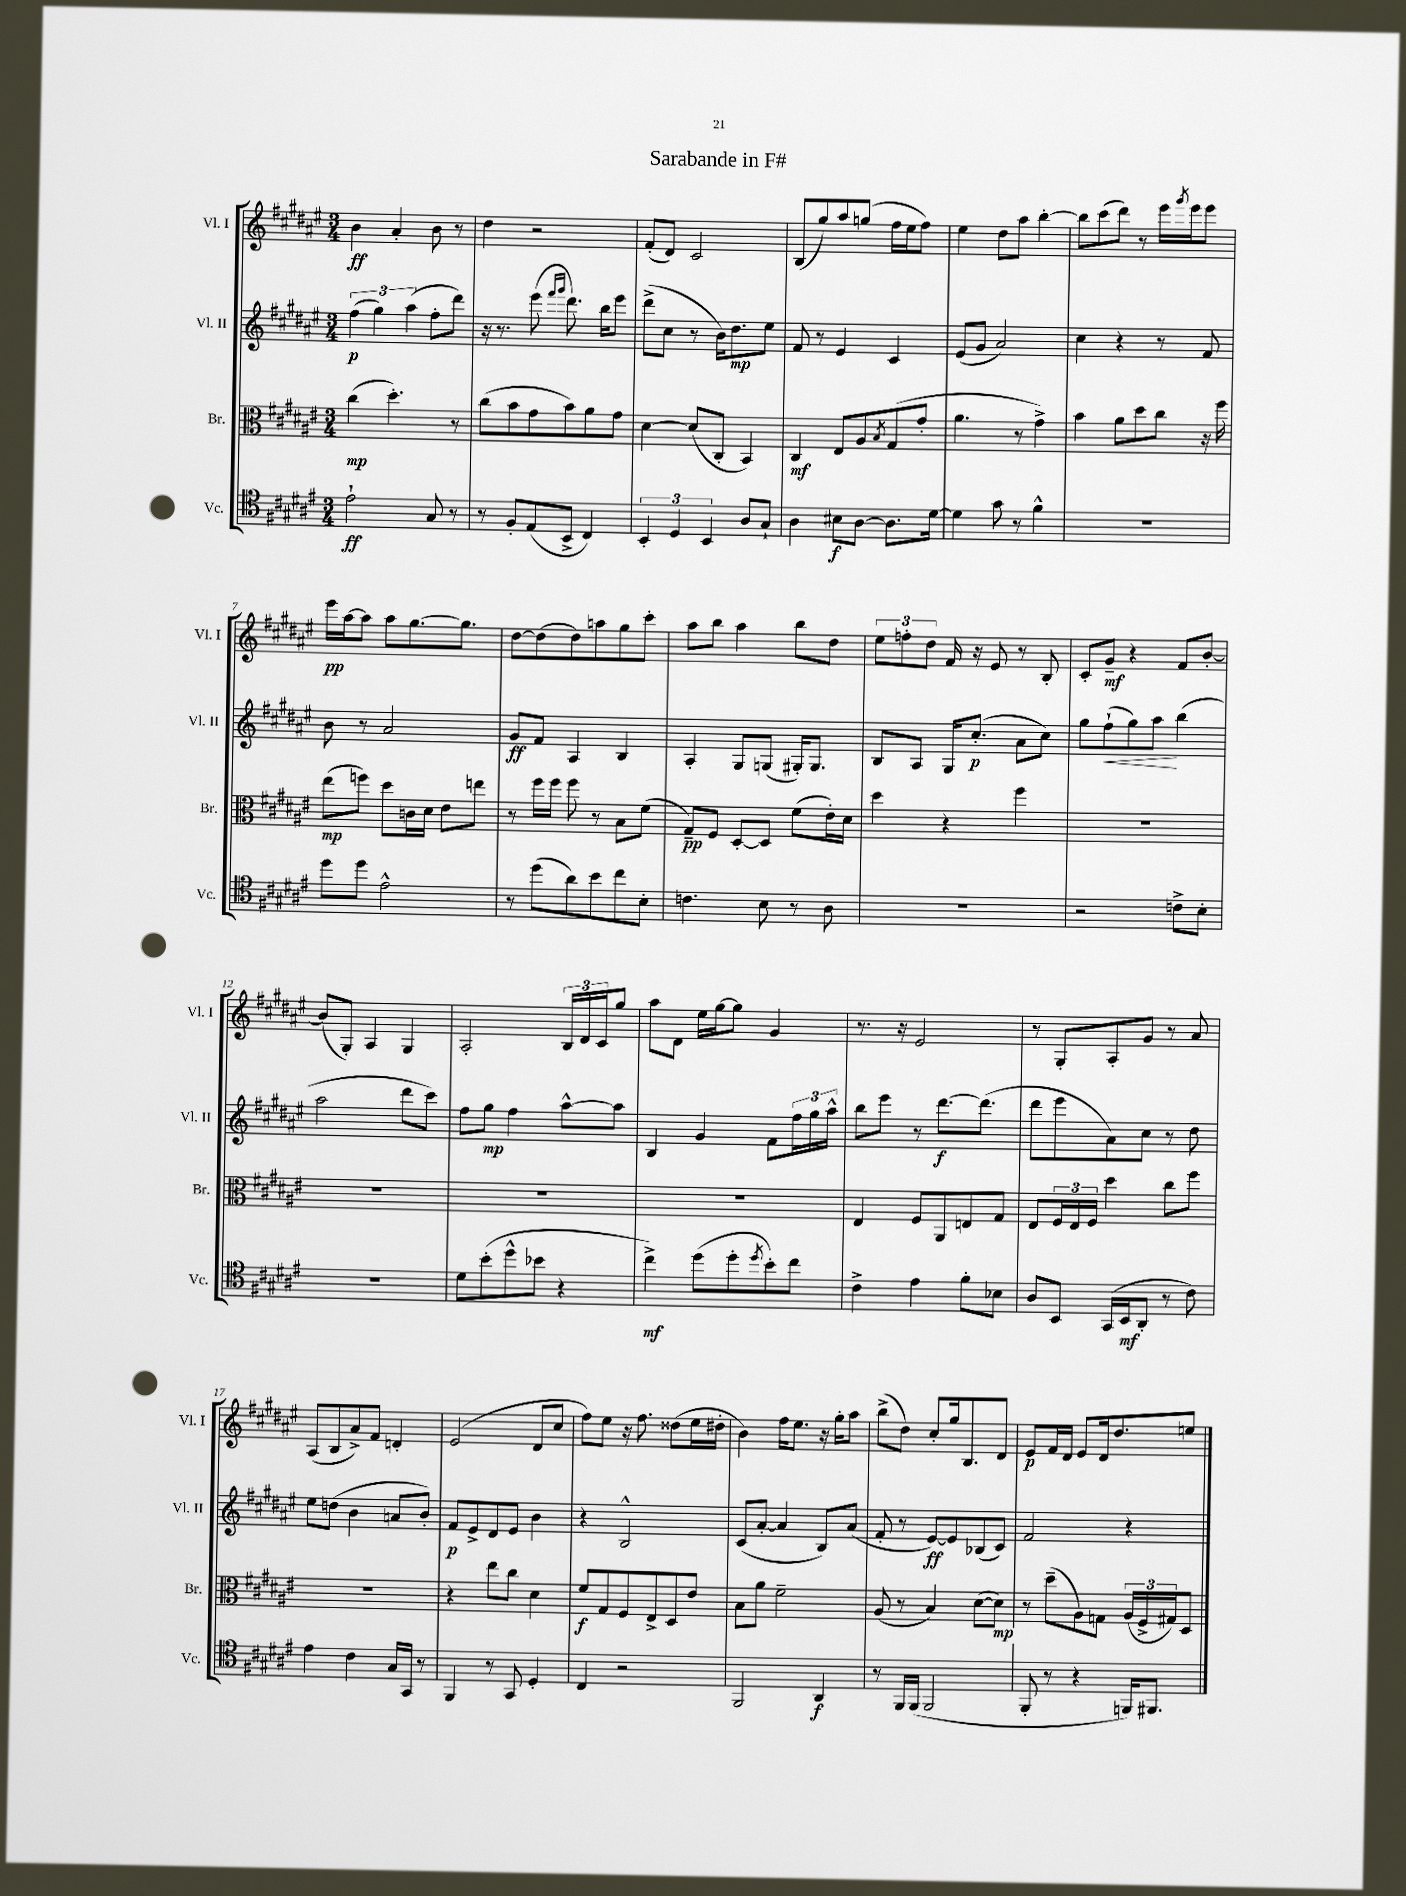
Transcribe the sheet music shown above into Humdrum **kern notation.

**kern	**kern	**kern	**kern
*staff4	*staff3	*staff2	*staff1
*clefC4	*clefC3	*clefG2	*clefG2
*k[f#c#g#d#a#e#]	*k[f#c#g#d#a#e#]	*k[f#c#g#d#a#e#]	*k[f#c#g#d#a#e#]
*M3/4	*M3/4	*M3/4	*M3/4
2e#`	(4cc#	(6ff#	4b
.	.	6gg#)	.
.	4.dd#')	.	4a#'
.	.	(6aa#	.
8G#	.	8ff#'	8b
8r	8r	8ddd#)	8r
=	=	=	=
8r	(8cc#	16r	4dd#
.	.	8.r	.
8F#'	8b	.	.
(8E#	8g#	(8eee#	2r
.	.	16qqfff#	.
.	.	16qqggg#	.
8BB^	8b)	8.ddd#)	.
4C#)	8a#	.	.
.	.	16bb	.
.	8g#	8eee#	.
=	=	=	=
6BB'	[4d#	(8ddd#^	(8f#'
.	.	8cc#	8d#)
6D#	.	.	.
.	(8d#]	8r	2c#
6BB	.	.	.
.	8C#'	16b)	.
.	.	8.dd#	.
8A#	4BB)	.	.
8G#`	.	8ee#	.
=	=	=	=
4A#	4C#	8f#	(8B
.	.	8r	8gg#)
8B#	8E#	4e#	8aa#
[8A#	8A#	.	(8gg
.	8qB	.	.
8.A#]	(8G#	4c#	16ff#
.	.	.	16ee#
.	8g#'	.	8ff#)
[16d#	.	.	.
=	=	=	=
4d#]	4.a#	(8e#	4ee#
.	.	8g#	.
8g#	.	2a#)	8dd#
8r	8r	.	8aa#
4f#^^	4g#^)	.	[4bb'
=	=	=	=
2.r	4b	4cc#	8bb]
.	.	.	(8ccc#
.	8a#	4r	8ddd#)
.	8dd#	.	8r
.	8cc#	8r	16eee#
.	.	.	8qggg#
.	.	.	16eee#
.	16r	8f#	8eee#
.	16ff#	.	.
=	=	=	=
8dd#	(8ee#	8b	16eee#
.	.	.	[16aa#
8dd#	8ff)	8r	8aa#]
2e#^^	8dd#	2a#	8aa#
.	16c	.	[8.gg#
.	16d#	.	.
.	8e#	.	.
.	.	.	8.gg#]
.	8ee	.	.
=	=	=	=
8r	8r	8g#	[8dd#
(8dd#	16ff#	8f#	(8dd#]
.	16ff#	.	.
8a#)	8ff#	4A#	8dd#)
8b	8r	.	8aa
8cc#	8B	4B	8gg#
8B'	(8f#	.	8ccc#'
=	=	=	=
4.c	8G#~)	4A#'	8aa#
.	8F#	.	8bb
.	[8D#'	8G#	4aa#
8B	8D#]	(8G	.
8r	(8f#	16G#')	8bb
.	.	8.G#	.
8A#	16e#')	.	8dd#
.	16d#	.	.
=	=	=	=
2.r	4dd#	8B	12ee#
.	.	.	12ff'
.	.	8A#	.
.	.	.	12dd#
.	4r	16G#	16f#
.	.	(8.cc#'	16r
.	.	.	8e#
.	4ff#	8a#	8r
.	.	8cc#)	8B'
=	=	=	=
2r	2.r	8gg#	8c#'
.	.	(8ff#`	8g#~
.	.	8gg#)	4r
.	.	8aa#	.
8c^	.	(4bb	8f#
8B'	.	.	[8b'
=	=	=	=
2.r	2.r	2aa#	(8b]
.	.	.	8G#')
.	.	.	4A#
.	.	8ddd#	4G#
.	.	8ccc#)	.
=	=	=	=
8d#	2.r	8ff#	2A#'
(8b'	.	8gg#	.
8dd#^^	.	4ff#	.
8b-	.	.	.
4r	.	[8aa#^^	24B
.	.	.	24d#
.	.	.	24c#
.	.	8aa#]	8gg#
=	=	=	=
4cc#^)	2.r	4B	8aa#
.	.	.	8d#
(8dd#	.	4g#	16ee#
.	.	.	[16gg#
8dd#'	.	.	8gg#]
8qdd#	.	.	.
8b')	.	8f#	4g#
8cc#	.	24ff#	.
.	.	24gg#	.
.	.	24aa#^^	.
=	=	=	=
4c#^	4E#	8bb	8.r
.	.	8eee#	.
.	.	.	16r
4e#	8F#	8r	2e#
.	8AA#	[8.ddd#	.
8f#'	8E	.	.
.	.	(8.ddd#]	.
8B-	8G#	.	.
=	=	=	=
8A#	8E#	8ddd#	8r
8BB	24F#	8eee#	8G#'
.	24E#	.	.
.	24F#	.	.
(16GG#	4dd#	8a#)	8A#'
16BB	.	.	.
8AA#'	.	8cc#	8g#
8r	8cc#	8r	8r
8c#)	8ff#	8dd#	8a#
=	=	=	=
4e#	2.r	8ee#	(8A#
.	.	(8dd	8B
4c#	.	4b	8a#^)
.	.	.	8f#
16G#	.	8a	4d'
16GG#	.	.	.
8r	.	8b')	.
=	=	=	=
4FF#	4r	8f#	(2e#
.	.	8e#^	.
8r	8ee#	8d#	.
8GG#	8cc#	8e#	.
4D#'	4d#	4b	8d#
.	.	.	8cc#
=	=	=	=
4C#	8f#	4r	8ff#)
.	8G#	.	8ee#
2r	8F#	2B^^	16r
.	.	.	8.ff#
.	8E#^	.	.
.	8D#	.	(8dd##
.	8e#	.	16ee#
.	.	.	16dd#'
=	=	=	=
2FF#	8B	(8c#	4b)
.	8a#	[8a#'	.
.	2f#~	4a#]	16ff#
.	.	.	8.ee#
4AA#	.	8B)	16r
.	.	.	16gg#'
.	.	(8a#	8aa#
=	=	=	=
8r	(8A#	8f#'	(8bb^
16FF#	8r	8r	8dd#)
(16FF#	.	.	.
2FF#	4B)	[8e#)	8cc#'
.	.	8e#]	16gg#
.	.	.	8.B
.	([8d#	(8B-	.
.	8d#])	8c#)	8d#
=	=	=	=
8FF#'	8r	2f#	8e#
8r	(8dd#~	.	16f#
.	.	.	16d#
4r	8A#)	.	8e#
.	8G	.	16d#
.	.	.	8.dd#
16FF)	(24A#	4r	.
.	24F#^	.	.
8.FF#	.	.	.
.	24G#)	.	.
.	8D#	.	8ee
==	==	==	==
*-	*-	*-	*-
